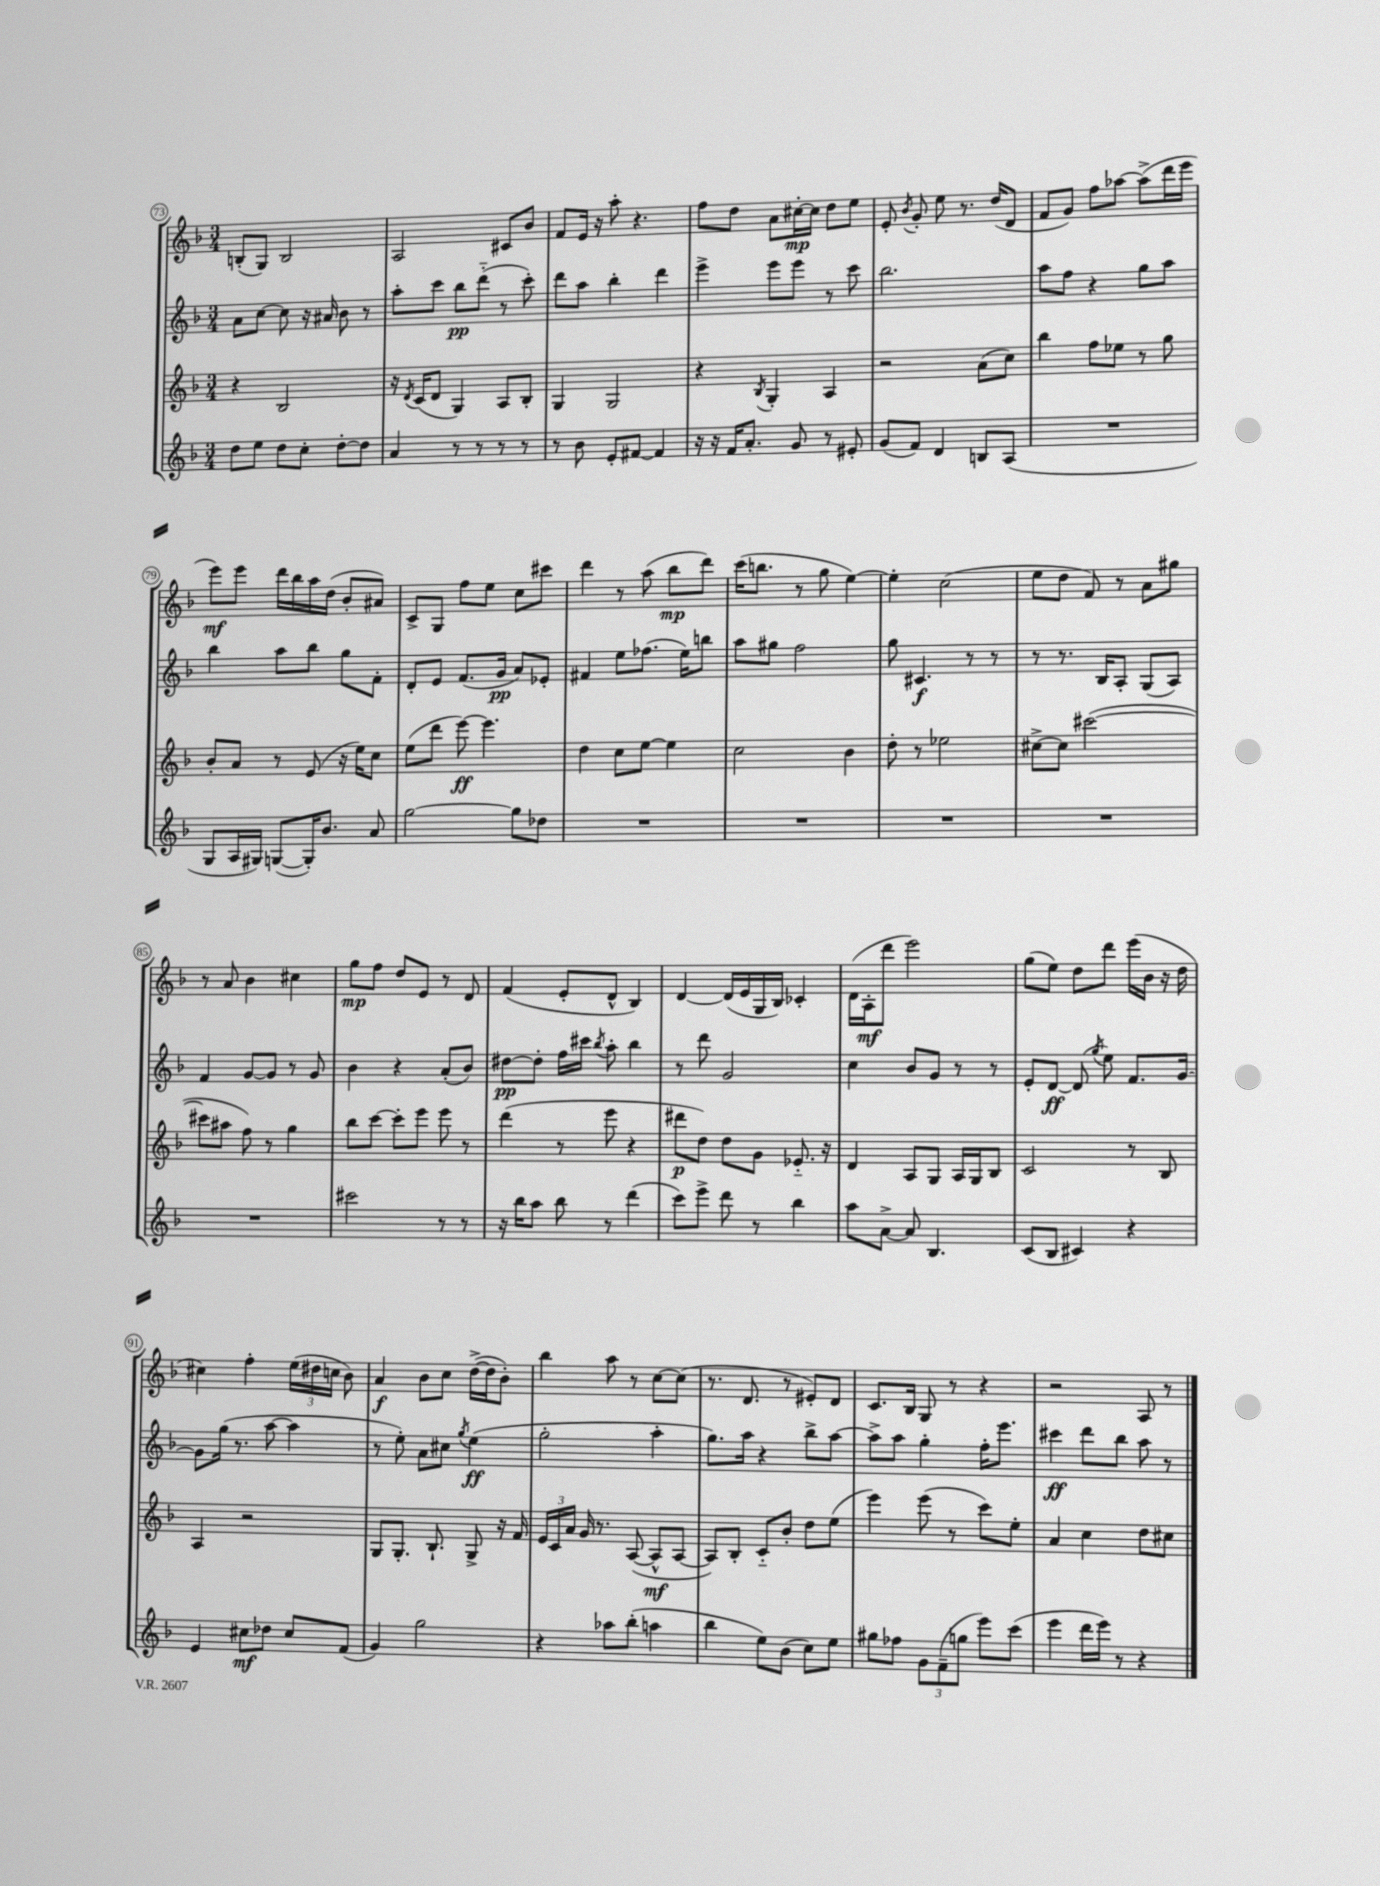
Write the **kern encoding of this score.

**kern	**kern	**kern	**kern
*staff4	*staff3	*staff2	*staff1
*clefG2	*clefG2	*clefG2	*clefG2
*k[b-]	*k[b-]	*k[b-]	*k[b-]
*M3/4	*M3/4	*M3/4	*M3/4
8dd	4r	8a	(8B'
8ee	.	[8cc	8G)
8dd	2B-	8cc]	2B
8cc'	.	16r	.
.	.	16a#	.
[8dd'	.	8b-	.
8dd]	.	8r	.
=	=	=	=
4a	16r	8aa'	2A
.	8qd	.	.
.	(16c	.	.
.	8d	8ccc	.
8r	4G)	8bb-	.
8r	.	(8ddd'~	.
8r	8A	8r	8c#
8r	8B-'	8ccc')	8b-
=	=	=	=
8r	4G	8ddd	8f
8b-	.	8aa	16e
.	.	.	16r
8e'	2G	4bb-'	8aa'
[8f#	.	.	4.r
4f#]	.	4ddd	.
=	=	=	=
16r	4r	4eee^	8ff
16r	.	.	.
16f	.	.	8dd
8.a'	.	.	.
.	8qB-	.	.
.	4G'	8eee	8a
8g	.	8eee	[16cc#'
.	.	.	16cc#]
8r	4A	8r	8dd
8e#'	.	8ccc	8ee
=	=	=	=
(8g	2r	2.bb-	8e'
.	.	.	8qb-
8f)	.	.	8g'
4d	.	.	8ee
.	.	.	8.r
8B	(8a	.	.
.	.	.	(16dd
(8A	8cc)	.	8d
=	=	=	=
2.r	4bb-	8aa	8f
.	.	8ff	8g)
.	8ff	4r	8ff
.	8ee-	.	[8aa-
.	8r	8gg	(8aa-^]
.	8gg	8aa	16ddd
.	.	.	16eee
=	=	=	=
8G	8b-'	4bb-	8eee)
16A	8a	.	8eee
16G#)	.	.	.
([8G	8r	8aa	16ddd
.	.	.	16bb-
16G'])	(8e	8bb-	16aa
8.b-	.	.	(16dd
.	16r	8gg	8b-'
.	16ee)	.	.
8a	8cc	8f'	8a#)
=	=	=	=
[2gg	(8ee	8d'	8c^
.	8ddd	8e	8G
.	[8eee)	(8.f	8ff
.	4.eee]	.	8ee
.	.	16g	.
8gg]	.	8a)	8cc
8dd-	.	8e-'	8ccc#
=	=	=	=
2.r	4dd	4f#	4ddd
.	8cc	8ee	8r
.	[8ee	(8.ff-	(8aa
.	4ee]	.	8bb-
.	.	16ee)	.
.	.	8bb	8ddd)
=	=	=	=
2.r	2cc	8aa	(16ccc
.	.	.	8.bb
.	.	8gg#	.
.	.	2ff	8r
.	.	.	8gg
.	4b-	.	[4ee)
=	=	=	=
2.r	8dd'	8gg	4ee']
.	8r	4.c#	.
.	2ee-	.	(2cc
.	.	8r	.
.	.	8r	.
=	=	=	=
2.r	[8cc#^	8r	8ee
.	8cc#]	8.r	8dd
.	([2ccc#	.	8f)
.	.	16B-	.
.	.	8A'	8r
.	.	(8G	8a
.	.	8A)	8gg#
=	=	=	=
2.r	8ccc#]	4f	8r
.	8aa#	.	8a
.	8ff)	[8g	4b-
.	8r	8g]	.
.	4gg	8r	4cc#
.	.	8g	.
=	=	=	=
2ccc#	8bb-	4b-	8gg
.	[8ccc	.	8ff
.	8ccc']	4r	8dd
.	8eee	.	8e
8r	8eee	(8a'	8r
8r	8r	8b-)	8d
=	=	=	=
16r	(4ddd	[8dd#	(4f
16bb-	.	.	.
8aa	.	8dd#']	.
8bb-	8r	16ff	8e'
.	.	16ccc#	.
.	.	8qbb-	.
8r	8eee	8aa'	8d^^
(4ddd	4r	4bb-	4B-)
=	=	=	=
8ccc)	8ddd#	8r	[4d
8eee^	8dd)	8ddd	.
8ddd	8dd	2g	(16d]
.	.	.	16e
8r	8g	.	16G
.	.	.	16B-)
4bb-	8.e-'~	.	4c-'
.	16r	.	.
=	=	=	=
8aa	4d	4cc	(16d
.	.	.	16A'
[8a^	.	.	8ddd
8a]	8A	8b-	2eee)
4.B-	8G	8g	.
.	16A	8r	.
.	16G	.	.
.	8B-	8r	.
=	=	=	=
(8c	2c	8e'	(8gg
8B-	.	[8d	8ee)
4c#)	.	(8d]	8dd
.	.	8qgg	.
.	.	8ee)	8ddd
4r	8r	8.f	(16eee
.	.	.	16b-
.	8B-	.	16r
.	.	[16g	16dd
=	=	=	=
4e	4A	8g]	4cc#)
.	.	(16gg	.
.	.	8.r	.
8cc#	2r	.	4ff'
8dd-	.	[8aa	.
8cc#	.	4aa]	(24ee
.	.	.	24dd#
.	.	.	24cc
(8f	.	.	8b-)
=	=	=	=
4g)	8G	8r	4a
.	8.G'	8ee')	.
2gg	.	8a	8b-
.	8.B-`	.	.
.	.	8cc#	8cc
.	.	8qgg	.
.	8G^	(4ee	([16dd^
.	.	.	16dd]
.	16r	.	8b-')
.	16f	.	.
=	=	=	=
4r	24e	2gg'	4bb-
.	24c	.	.
.	24a	.	.
.	16g	.	.
.	8.r	.	.
8aa-	.	.	8aa
(8bb-'	([8A	.	8r
4aa	8A^^]	4aa'	[8cc
.	[8A	.	(8cc]
=	=	=	=
4bb-	8A])	8.gg)	8.r
.	8B-'	.	.
.	.	16aa	8.d
8ee)	8c'~	4r	.
(8b-	8b-'	.	8r
8cc)	8dd	8bb-^	8e#')
8ee	(8ee	[8aa	8d
=	=	=	=
8gg#	4eee)	8aa^]	8.c
8ff-	.	8aa	.
.	.	.	16B-
12g	(8eee	4gg'	8G
(12f~	.	.	.
.	8r	.	8r
12gg	.	.	.
8eee)	8ccc)	16ff'	4r
.	.	8.eee	.
(8ccc	8ee'	.	.
=	=	=	=
4eee	4a	4ccc#	2r
16ddd	4cc	8ddd	.
16eee)	.	.	.
8r	.	8bb-	.
4r	8dd	8aa	8A
.	8cc#	8r	8r
==	==	==	==
*-	*-	*-	*-
